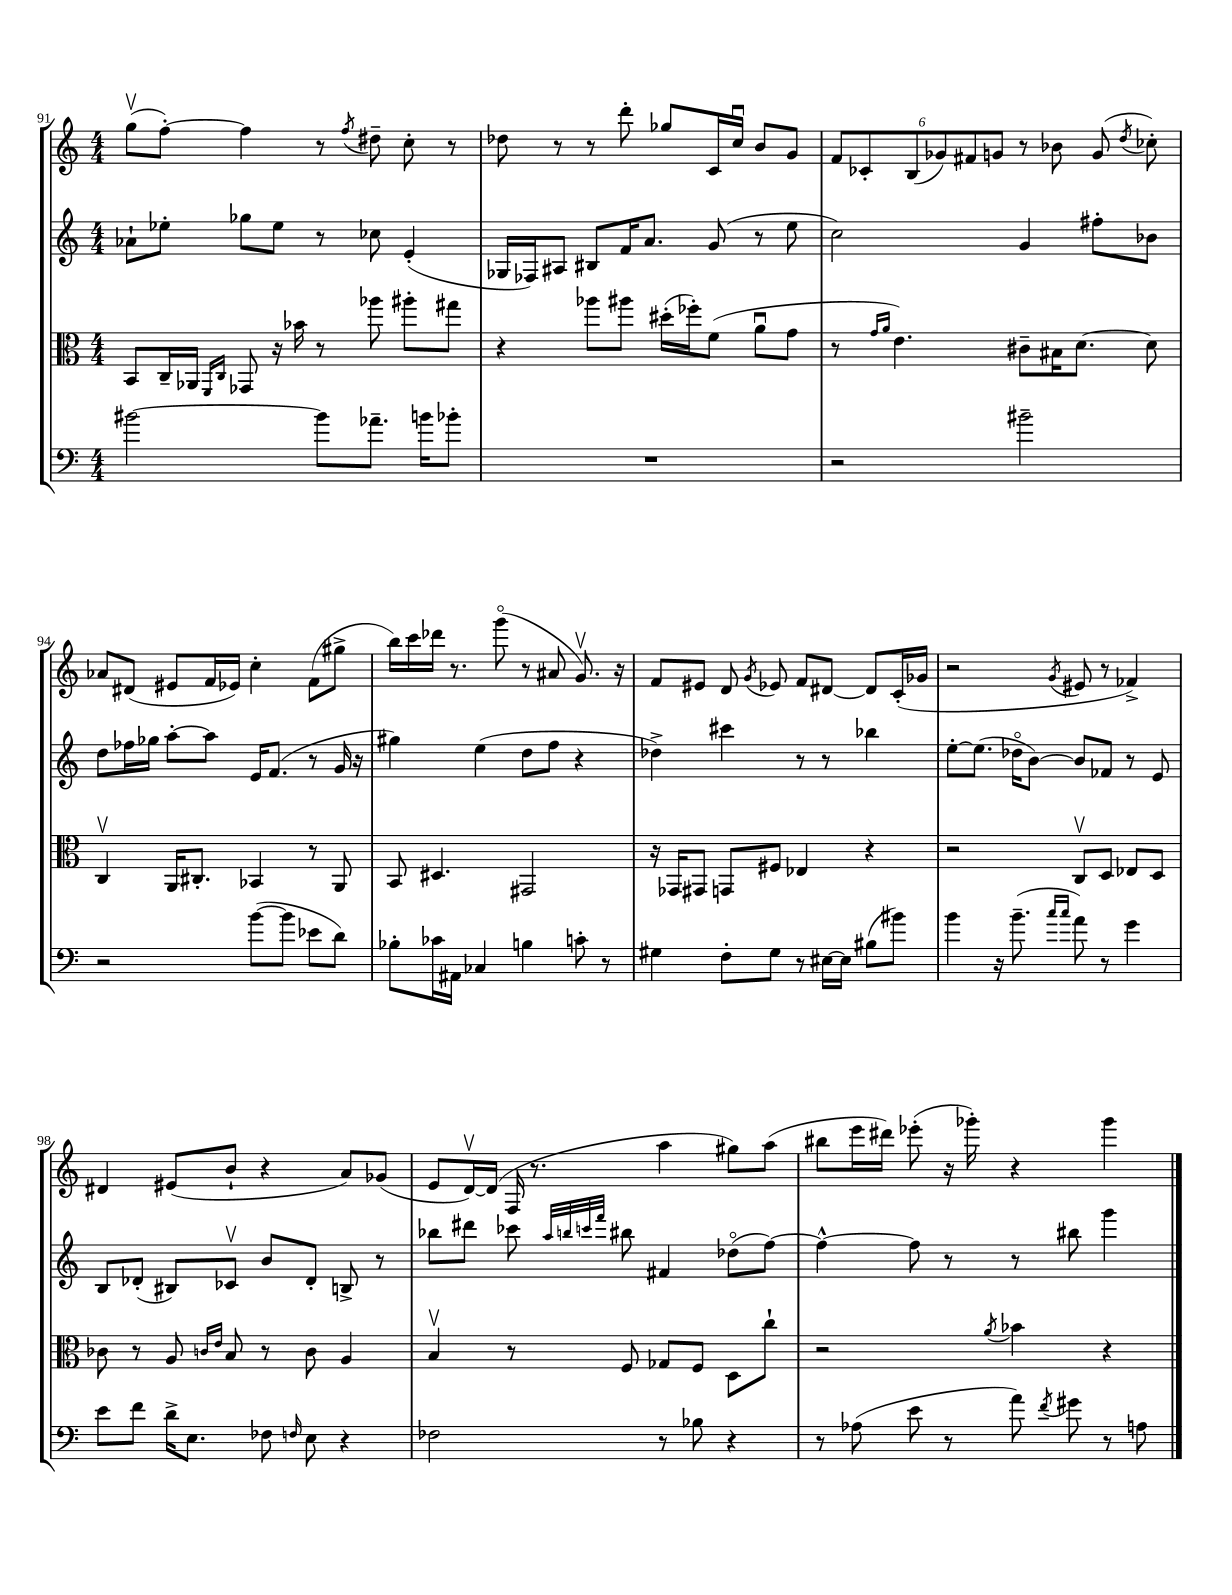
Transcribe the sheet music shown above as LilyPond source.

<<
\new StaffGroup <<
\new Staff = "s0" {
    \clef treble \key c \major \numericTimeSignature \time 4/4
    \autoBeamOff g''8[\upbow( f''8]~-.) f''4 r8 \acciaccatura { f''8 } dis''8-- c''8-. r8 |
    des''8 r8 r8 d'''8-. ges''8[ c'16 c''16]\downbow b'8[ g'8] |
    \tuplet 6/4 { f'8[ ces'8-. b8( ges'8) fis'8 g'8] } r8 bes'8 g'8( \acciaccatura { d''8 } ces''8-.) |
    aes'8[ dis'8]( eis'8[ f'16 ees'16]) c''4-. f'8[( gis''8]-> |
    b''16[) c'''16 des'''16] r8. g'''8\flageolet( r8 ais'8 g'8.\upbow) r16 |
    f'8[ eis'8] d'8 \acciaccatura { g'8 } ees'8 f'8[ dis'8]~ dis'8[ c'16-.( ges'16] |
    r2 \acciaccatura { g'8 } eis'8 r8 fes'4->) |
    dis'4 eis'8[( b'8]-! r4 a'8[) ges'8]( |
    e'8[ d'16~\upbow) d'16]( f16 r8. a''4 gis''8[) a''8]( |
    bis''8[ e'''16 dis'''16]) ees'''8-.( r16 ges'''16-.) r4 ges'''4 \bar "|." |
}
\new Staff = "s1" {
    \clef treble \key c \major \numericTimeSignature \time 4/4
    \autoBeamOff aes'8[-! ees''8]-. ges''8[ ees''8] r8 ces''8 e'4-.( |
    ges16[ fes16) ais8] bis8[ f'16 a'8.] g'8( r8 e''8 |
    c''2) g'4 fis''8[-. bes'8] |
    d''8[ fes''16 ges''16] a''8[~-. a''8] e'16[ f'8.]( r8 g'16 r16 |
    gis''4) e''4( d''8[ f''8] r4 |
    des''4->) cis'''4 r8 r8 bes''4 |
    e''8[~-. e''8.]( des''16[\flageolet b'8]~) b'8[ fes'8] r8 e'8 |
    b8[ des'8]-.( bis8[) ces'8]\upbow b'8[ des'8]-. b8-> r8 |
    bes''8[ dis'''8] ces'''8 \grace { a''32[ b''32 c'''32 f'''32] } bis''8 fis'4 des''8[\flageolet( f''8]~) |
    f''4~-^ f''8 r8 r8 bis''8 g'''4 \bar "|." |
}
\new Staff = "s2" {
    \clef alto \key c \major \numericTimeSignature \time 4/4
    \autoBeamOff b,8[ c16-- aes,16] \grace { f,16[ c16] } ges,8 r16 bes'16 r8 aes''8 ais''8[-. gis''8] |
    r4 aes''8[ ais''8] dis''16[-.( fes''16-.) f'8]( a'8[\downbow g'8] |
    r8 \grace { g'16[ a'16] } e'4.) cis'8[-- bis16 d'8.]~ d'8 |
    c4\upbow a,16[ cis8.]-. bes,4 r8 a,8 |
    b,8 dis4. gis,2 |
    r16 ges,16[ gis,8] g,8[ fis8] ees4 r4 |
    r2 c8[\upbow d8] ees8[ d8] |
    ces'8 r8 a8 \grace { c'16[ e'16] } b8 r8 c'8 a4 |
    b4\upbow r8 f8 ges8[ f8] d8[ c''8]-! |
    r2 \acciaccatura { a'8 } bes'4 r4 \bar "|." |
}
\new Staff = "s3" {
    \clef bass \key c \major \numericTimeSignature \time 4/4
    \autoBeamOff bis'2~ bis'8[ aes'8.]-- b'16[ bes'8]-. |
    R1 |
    r2 bis'2-- |
    r2 b'8[~( b'8] ees'8[ d'8]) |
    bes8[-. ces'16 ais,16] ces4 b4 c'8-. r8 |
    gis4 f8[-. gis8] r8 eis16[~ eis16] bis8[( bis'8]) |
    b'4 r16 b'8.--( \grace { c''16[ c''16] } a'8) r8 g'4 |
    e'8[ f'8] d'16[-> e8.] fes8 \grace { f16 } e8 r4 |
    fes2 r8 bes8 r4 |
    r8 aes8( e'8 r8 a'8) \acciaccatura { f'8 } gis'8 r8 a8 \bar "|." |
}
>>
>>
\layout { \context { \Score currentBarNumber = #91 } }
